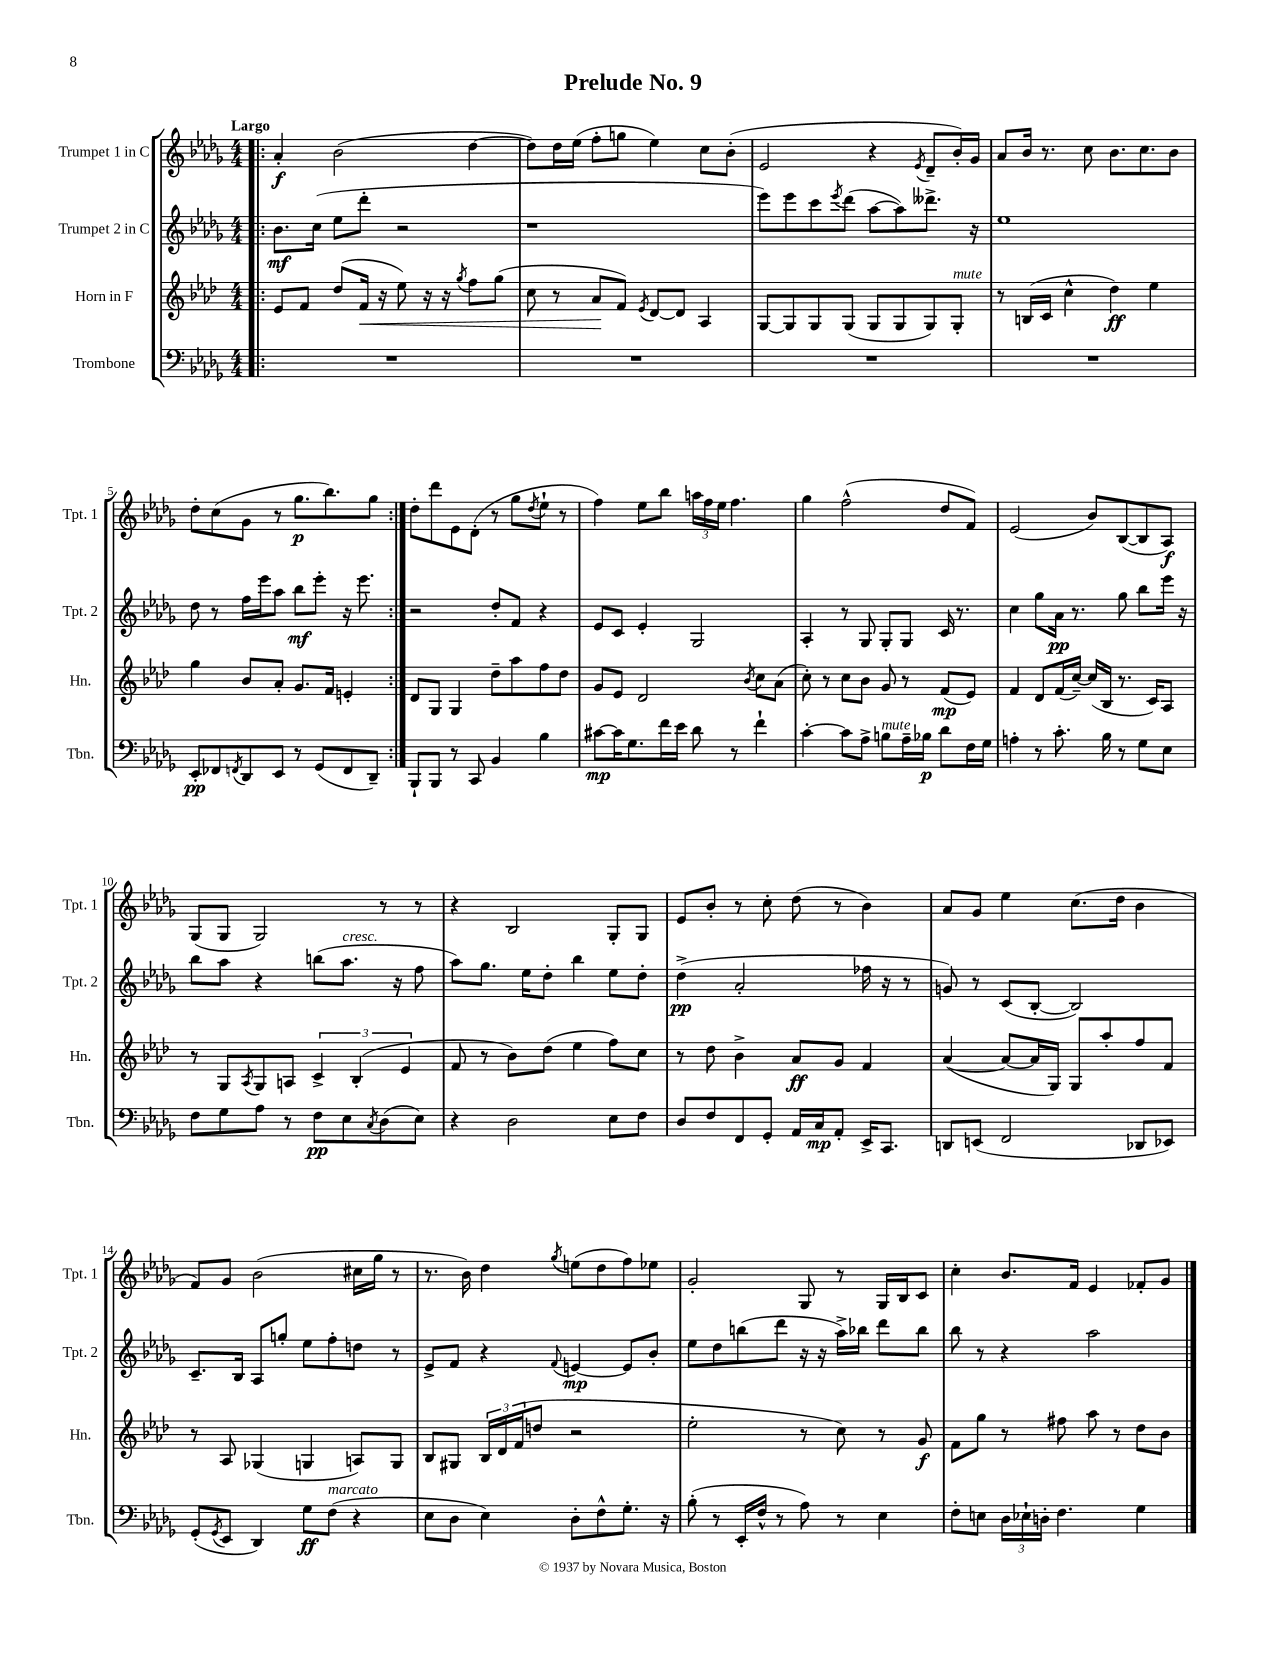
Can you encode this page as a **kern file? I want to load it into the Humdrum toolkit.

**kern	**dynam	**kern	**dynam	**kern	**dynam	**kern	**dynam
*part4	*part4	*part3	*part3	*part2	*part2	*part1	*part1
*staff4	*staff4	*staff3	*staff3	*staff2	*staff2	*staff1	*staff1
*I"Trombone	*	*I"Horn in F	*	*I"Trumpet 2 in C	*	*I"Trumpet 1 in C	*
*I'Tbn.	*	*I'Hn.	*	*I'Tpt. 2	*	*I'Tpt. 1	*
*clefF4	*	*clefG2	*	*clefG2	*	*clefG2	*
*k[b-e-a-d-g-]	*	*k[b-e-a-d-]	*	*k[b-e-a-d-g-]	*	*k[b-e-a-d-g-]	*
*M4/4	*	*M4/4	*	*M4/4	*	*M4/4	*
=1!|:	=1!|:	=1!|:	=1!|:	=1!|:	=1!|:	=1!|:	=1!|:
!	!	!	!	!	!	!LO:TX:a:B:t=Largo	!
1r	.	8e-/L	.	8.b-\L	mf	4a-'/	f
.	.	8f/J	.	.	.	.	.
.	.	.	.	(16cc\Jk	.	.	.
.	.	(8dd-/L	.	8ee-\L	.	(2b-\	.
!	!	!	!LO:HP:b	!	!	!	!
.	.	16f/Jk	<	8ddd-'\J	.	.	.
.	.	16r	.	.	.	.	.
.	.	8ee-\)	.	2r	.	.	.
.	.	16r	.	.	.	.	.
.	.	16r	.	.	.	.	.
.	.	8qgg/	.	.	.	.	.
.	.	8ff\L	.	.	.	[4dd-\	.
.	.	(8gg\J	.	.	.	.	.
=2	=2	=2	=2	=2	=2	=2	=2
1r	.	8cc\	.	1r	.	8dd-\L])	.
.	.	8r	.	.	.	16dd-\L	.
.	.	.	.	.	.	(16ee-\JJ	.
.	.	8a-/L	.	.	.	8ff'\L	.
.	.	8f/J)	[	.	.	8ggn\J	.
.	.	8qe-/	.	.	.	.	.
.	.	[8d-/L	.	.	.	4ee-\)	.
.	.	8d-/J]	.	.	.	.	.
.	.	4A-/	.	.	.	8cc\L	.
.	.	.	.	.	.	(8b-'\J	.
=3	=3	=3	=3	=3	=3	=3	=3
1r	.	[8G/L	.	8eee-\L)	.	2e-/	.
.	.	8G/]	.	8eee-\	.	.	.
.	.	8G/	.	8ccc\	.	.	.
.	.	.	.	8qeee-/	.	.	.
.	.	(8G/J	.	(8ddd-\J	.	.	.
.	.	8G/L	.	[8aa-\L	.	4r	.
.	.	8G/	.	8aa-\])	.	.	.
.	.	.	.	.	.	8qe-/	.
.	.	8G/)	.	8.ddd--X^\J	.	8d-~/L	.
!	!	!LO:TX:a:i:t=mute	!	!	!	!	!
.	.	8G'/J	.	.	.	16b-'/L)	.
.	.	.	.	16r	.	16g-/JJ	.
=4	=4	=4	=4	=4	=4	=4	=4
1r	.	8r	.	1ee-	.	8a-/L	.
.	.	(16Bn/LL	.	.	.	16b-/Jk	.
.	.	16c/JJ	.	.	.	8.r	.
.	.	4cc^^\	.	.	.	.	.
.	.	.	.	.	.	8cc\	.
.	.	4dd-\)	ff	.	.	8.b-\L	.
.	.	.	.	.	.	8.cc\	.
.	.	4ee-\	.	.	.	.	.
.	.	.	.	.	.	8b-\J	.
!!LO:LB:g=z
=5	=5	=5	=5	=5	=5	=5	=5
8EE-'/L	pp	4gg\	.	8dd-\	.	8dd-'\L	.
8FF-X/	.	.	.	8r	.	(8cc\	.
8qFFn/	.	.	.	.	.	.	.
8DD-/	.	8b-/L	.	16ff\LL	.	8g-\J	.
.	.	.	.	16eee-\J	.	.	.
8EE-/J	.	8a-'/J	.	8aa-\J	.	8r	.
8r	.	8.g/L	.	8bb-\L	mf	8.gg-\L	p
(8GG-/L	.	.	.	8eee-'\J	.	.	.
.	.	16f/Jk	.	.	.	8.bb-\)	.
8FF/	.	4en'/	.	16r	.	.	.
.	.	.	.	8.eee-\	.	.	.
8DD-~/J)	.	.	.	.	.	8gg-\J	.
=6:|!	=6:|!	=6:|!	=6:|!	=6:|!	=6:|!	=6:|!	=6:|!
8BBB-`/L	.	8d-/L	.	2r	.	8dd-'\L	.
8BBB-/J	.	8G/J	.	.	.	8ddd-\	.
8r	.	4G/	.	.	.	8e-\	.
8CC/	.	.	.	.	.	(8d-'\J	.
4BB-/	.	8dd-~\L	.	8dd-'/L	.	8r	.
.	.	8aa-\	.	8f/J	.	8gg-\L	.
.	.	.	.	.	.	8qdd-/	.
4B-\	.	8ff\	.	4r	.	8ee-`\J	.
.	.	8dd-\J	.	.	.	8r	.
=7	=7	=7	=7	=7	=7	=7	=7
[8c#X\L	mp	8g/L	.	8e-/L	.	4ff\)	.
16c#\K]	.	8e-/J	.	8c/J	.	.	.
8.G-\	.	.	.	.	.	.	.
.	.	2d-/	.	4e-'/	.	8ee-\L	.
16f\L	.	.	.	.	.	8bb-\J	.
16e-\JJ	.	.	.	.	.	.	.
8d-\	.	.	.	2G-/	.	24aan\LL	.
.	.	.	.	.	.	24ff\	.
.	.	.	.	.	.	24ee-\JJ	.
8r	.	.	.	.	.	4.ff\	.
.	.	8qb-/	.	.	.	.	.
4f`\	.	8cc\L	.	.	.	.	.
.	.	(8a-\J	.	.	.	.	.
=8	=8	=8	=8	=8	=8	=8	=8
[4c'\	.	8cc'\)	.	4A-'/	.	4gg-\	.
.	.	8r	.	.	.	.	.
8c\L]	.	8cc\L	.	8r	.	(2ff^^\	.
8A-^\J	.	8b-\J	.	8G-/	.	.	.
!LO:TX:a:i:t=mute	!	!	!	!	!	!	!
8Bn\L	.	8g/	.	8G-'/L	.	.	.
16A-~\L	.	8r	.	8G-/J	.	.	.
16B-X\JJ	p	.	.	.	.	.	.
8d-\L	.	(8f/L	mp	16c/	.	8dd-/L	.
.	.	.	.	8.r	.	.	.
16F\L	.	8e-/J)	.	.	.	8f/J)	.
16G-\JJ	.	.	.	.	.	.	.
=9	=9	=9	=9	=9	=9	=9	=9
4An'\	.	4f/	.	4cc\	.	(2e-/	.
8r	.	8d-/L	.	8gg-\L	.	.	.
8.c'\	.	(16f/L	.	16a-\Jk	pp	.	.
.	.	[16cc~/JJ)	.	8.r	.	.	.
.	.	(16cc/LL]	.	.	.	8b-/L)	.
16B-\	.	16B-/JJ	.	.	.	.	.
8r	.	8.r	.	8gg-\	.	([8B-/	.
8G-\L	.	.	.	8bb-\L	.	8B-/]	.
.	.	16c/KL)	.	.	.	.	.
8E-\J	.	8A-/J	.	16eee-\Jk	.	8A-/J)	f
.	.	.	.	16r	.	.	.
!!LO:LB:g=z
=10	=10	=10	=10	=10	=10	=10	=10
8F\L	.	8r	.	8bb-\L	.	(8G-/L	.
8G-\	.	8G/L	.	8aa-\J	.	8G-/J	.
.	.	8qA-/	.	.	.	.	.
8A-\J	.	8G/	.	4r	.	2G-/)	.
8r	.	8An/J	.	.	.	.	.
8F\L	pp	6c^/	.	(8bbn\L	.	.	.
!	!	!	!	!LO:TX:a:i:t=cresc.	!	!	!
8E-\	.	.	.	8.aa-\J	.	.	.
.	.	(6B-'/	.	.	.	.	.
8qC/	.	.	.	.	.	.	.
(8D-\	.	.	.	.	.	8r	.
.	.	.	.	16r	.	.	.
.	.	6e-/	.	.	.	.	.
8E-\J)	.	.	.	8ff\	.	8r	.
=11	=11	=11	=11	=11	=11	=11	=11
4r	.	8f/	.	8aa-\L)	.	4r	.
.	.	8r	.	8.gg-\J	.	.	.
2D-\	.	8b-\L)	.	.	.	2B-/	.
.	.	.	.	16ee-\KL	.	.	.
.	.	(8dd-\J	.	8dd-'\J	.	.	.
.	.	4ee-\	.	4bb-\	.	.	.
8E-\L	.	8ff\L)	.	8ee-\L	.	8G-'/L	.
8F\J	.	8cc\J	.	8dd-'\J	.	8G-/J	.
=12	=12	=12	=12	=12	=12	=12	=12
8D-/L	.	8r	.	(4dd-^\	pp	8e-/L	.
8F/	.	8dd-\	.	.	.	8b-'/J	.
8FF/	.	4b-^\	.	2a-'/	.	8r	.
8GG-'/J	.	.	.	.	.	8cc'\	.
16AA-/LL	.	8a-/L	ff	.	.	(8dd-\	.
16C/J	mp	.	.	.	.	.	.
8AA-'/J	.	8g/J	.	.	.	8r	.
16EE-^/KL	.	4f/	.	16ff-X\	.	4b-\)	.
8.CC/J	.	.	.	16r	.	.	.
.	.	.	.	8r	.	.	.
=13	=13	=13	=13	=13	=13	=13	=13
8DDn/L	.	([4a-/	.	8gn/)	.	8a-/L	.
(8EEn/J	.	.	.	8r	.	8g-/J	.
2FF/	.	8a-/L_	.	(8c/L	.	4ee-\	.
.	.	16a-/L]	.	[8B-'/J	.	.	.
.	.	16G/JJ)	.	.	.	.	.
.	.	8G/L	.	2B-/])	.	(8.cc\L	.
.	.	8aa-'/	.	.	.	.	.
.	.	.	.	.	.	16dd-\Jk	.
8DD-X/L	.	8ff/	.	.	.	4b-\	.
8EE-X/J)	.	8f/J	.	.	.	.	.
!!LO:LB:g=z
=14	=14	=14	=14	=14	=14	=14	=14
(8GG-'/L	.	8r	.	8.c~/L	.	8f/L)	.
8qGG-/	.	.	.	.	.	.	.
8EE-/J	.	8A-/	.	.	.	8g-/J	.
.	.	.	.	16B-/Jk	.	.	.
4DD-/)	.	(4G-X/	.	8A-/L	.	(2b-\	.
.	.	.	.	8ggn'/J	.	.	.
8G-\L	ff	4Gn/	.	8ee-\L	.	.	.
!LO:TX:a:i:t=marcato	!	!	!	!	!	!	!
(8F\J	.	.	.	8ff'\	.	.	.
4r	.	8An/L)	.	8ddn\J	.	16cc#X\LL	.
.	.	.	.	.	.	16gg-\JJ	.
.	.	8G/J	.	8r	.	8r	.
=15	=15	=15	=15	=15	=15	=15	=15
8E-\L	.	8B-/L	.	8e-^/L	.	8.r	.
8D-\J	.	8G#X/J	.	8f/J	.	.	.
.	.	.	.	.	.	16b-\)	.
4E-\)	.	24B-/LL	.	4r	.	4dd-\	.
.	.	24d-/	.	.	.	.	.
.	.	(24f/J	.	.	.	.	.
.	.	8ddn/J	.	.	.	.	.
.	.	.	.	8qqf/	.	8qgg-/	.
8D-'\L	.	2r	.	[4en/	mp	(8een\L	.
8F^^\	.	.	.	.	.	8dd-\	.
8.G-'\J	.	.	.	8e/L]	.	8ff\)	.
.	.	.	.	8b-'/J	.	8ee-X\J	.
16r	.	.	.	.	.	.	.
=16	=16	=16	=16	=16	=16	=16	=16
(8B-'\	.	2ee-'\	.	8ee-\L	.	2g-'/	.
8r	.	.	.	8dd-\	.	.	.
16EE-'/LL	.	.	.	(8bbn\	.	.	.
16F^^/JJ	.	.	.	.	.	.	.
8r	.	.	.	8ddd-\J	.	.	.
8A-\)	.	8r	.	16r	.	8G-/	.
.	.	.	.	16r	.	.	.
8r	.	8cc\)	.	16aa-^\LL)	.	8r	.
.	.	.	.	16bb-X\JJ	.	.	.
4E-\	.	8r	.	8ddd-\L	.	16G-/LL	.
.	.	.	.	.	.	16B-/J	.
.	.	8g/	f	8bb-\J	.	8c/J	.
=17	=17	=17	=17	=17	=17	=17	=17
8F'\L	.	8f\L	.	8bb-\	.	4cc'\	.
8En\J	.	8gg\J	.	8r	.	.	.
24D-\LL	.	8r	.	4r	.	8.b-/L	.
24E-X`\	.	.	.	.	.	.	.
24Dn'\JJ	.	.	.	.	.	.	.
4.F\	.	8ff#X\	.	.	.	.	.
.	.	.	.	.	.	16f/Jk	.
.	.	8aa-\	.	2aa-\	.	4e-/	.
.	.	8r	.	.	.	.	.
4G-\	.	8dd-\L	.	.	.	8f-X'/L	.
.	.	8b-\J	.	.	.	8g-/J	.
==	==	==	==	==	==	==	==
*-	*-	*-	*-	*-	*-	*-	*-
